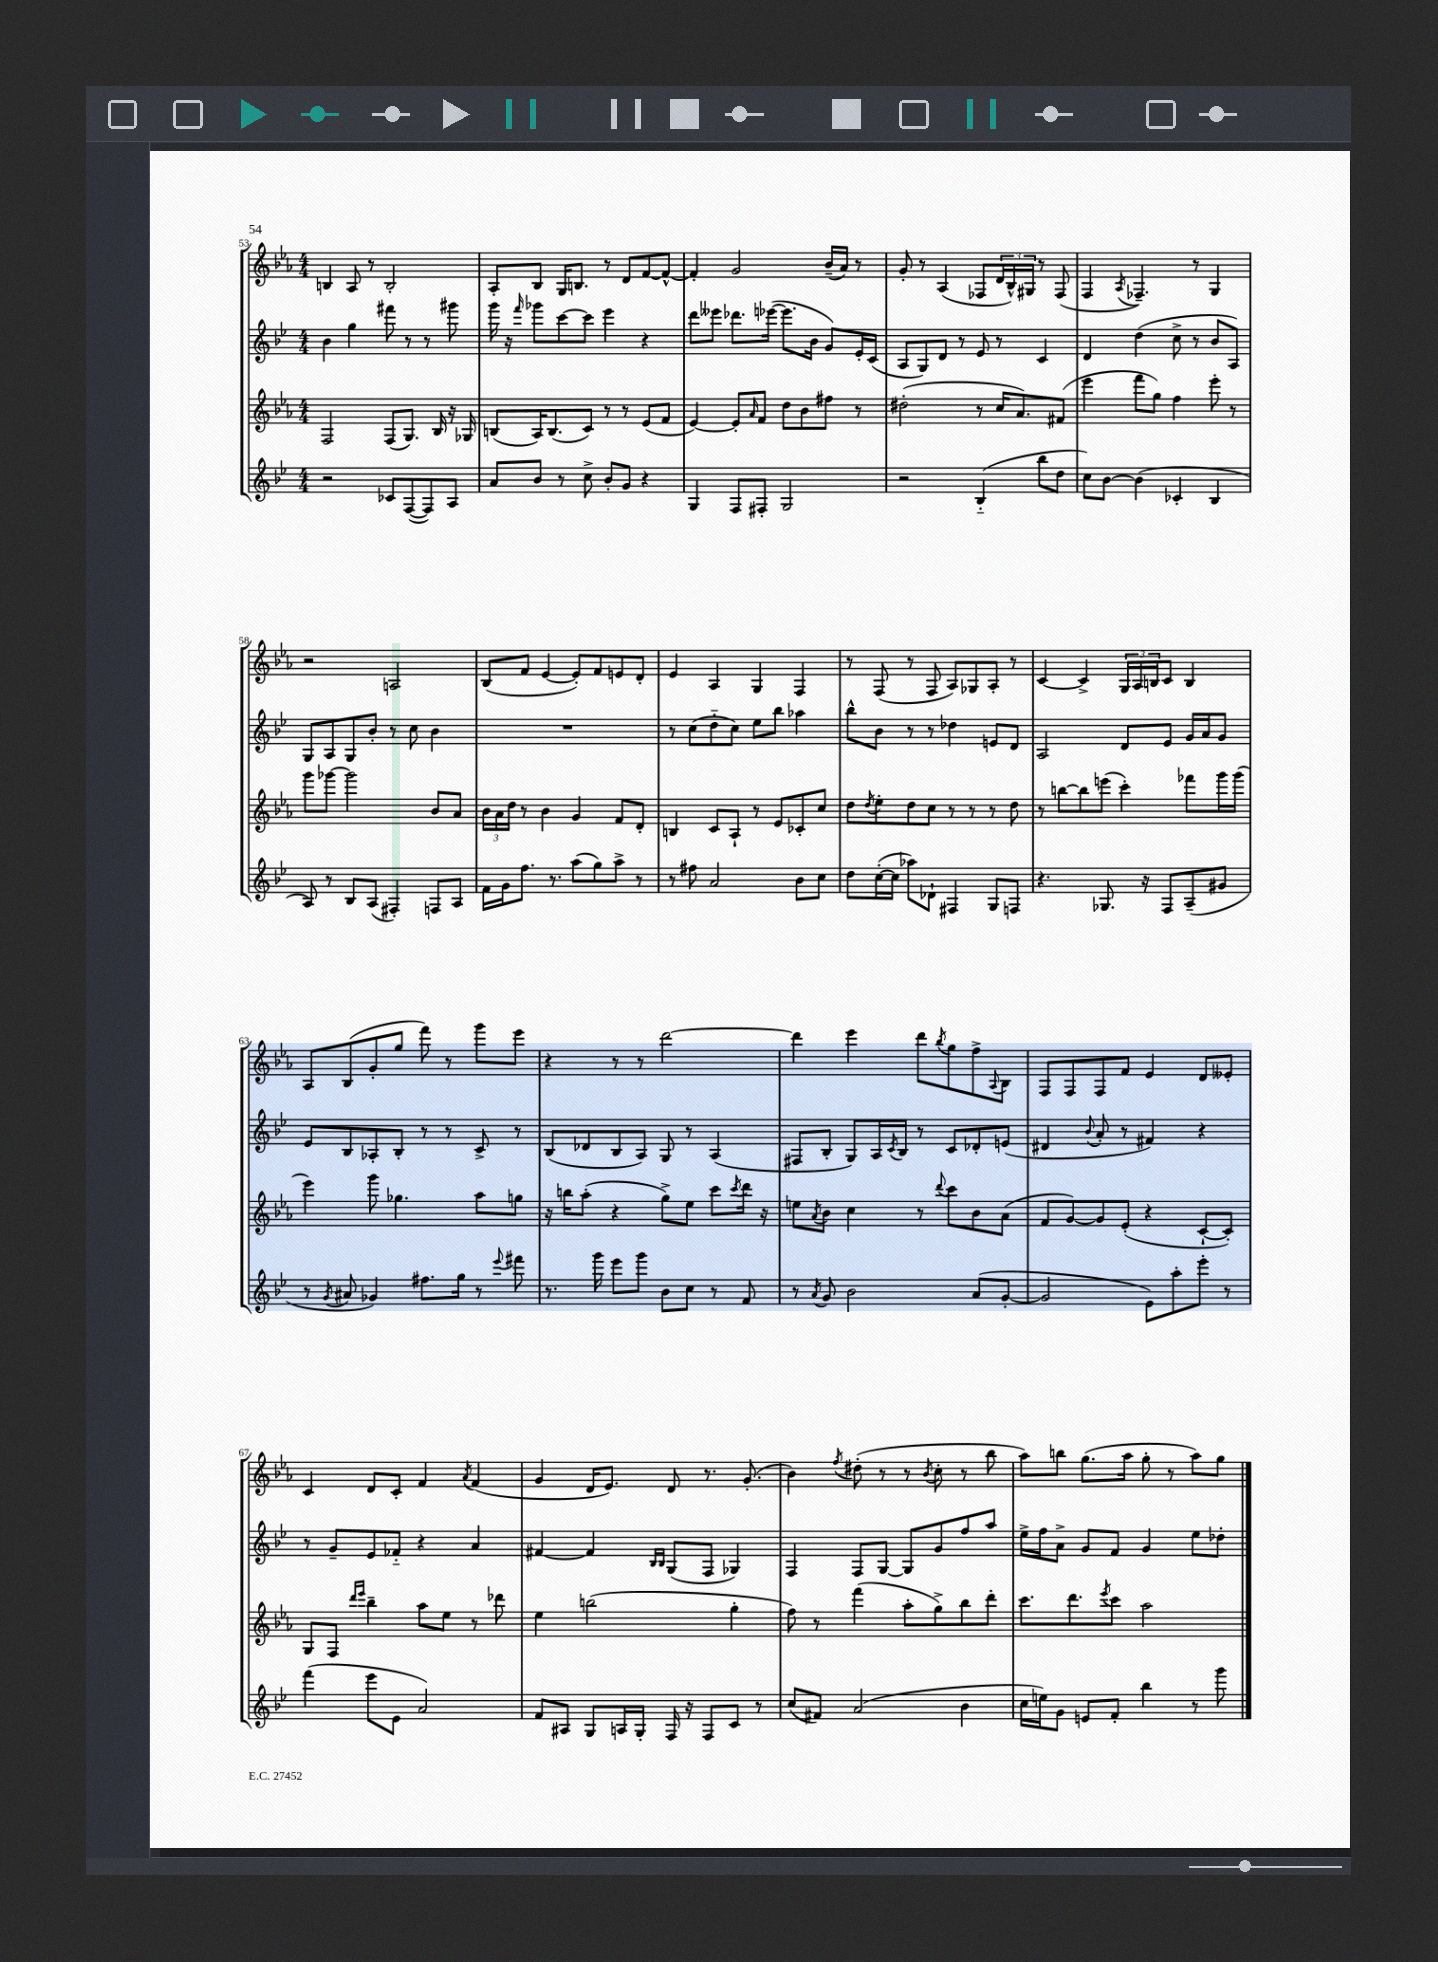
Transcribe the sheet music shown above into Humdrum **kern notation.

**kern	**kern	**kern	**kern
*staff4	*staff3	*staff2	*staff1
*clefG2	*clefG2	*clefG2	*clefG2
*k[b-e-]	*k[b-e-a-]	*k[b-e-]	*k[b-e-a-]
*M4/4	*M4/4	*M4/4	*M4/4
2r	2F	4b-	4B
.	.	4gg	8A-
.	.	.	8r
8c-	(8F	8fff#	2B'
([8F	8.G)	8r	.
8F])	.	8r	.
.	16B-	.	.
8A	16r	8ggg#	.
.	16G-	.	.
=	=	=	=
8a	(8B	16ggg	8A-'
.	.	16r	.
.	.	16qqfff	.
8b-	16A-)	8ggg-	8B-
.	(8.B	.	.
8r	.	[8ccc	16G
.	.	.	8.B
8cc^	8c)	8ccc]	.
8b-'	8r	4eee-	8r
8g	8r	.	8d
4r	(8e-	4r	[8f
.	8f	.	8f^^_
=	=	=	=
4G	[4e-)	8ddd	4f']
.	.	8eee--	.
8F	8e-']	8.ddd-	2g
.	16qqa-	.	.
8F#'	8f	.	.
.	.	([16eee-	.
2G	8dd	8.eee-]	.
.	8b-	.	.
.	.	16b-	.
.	8ff#	8g)	(16b-~
.	.	.	16a-)
.	8r	16e-'	8r
.	.	(16c	.
=	=	=	=
2r	(2dd#'	8A	8g'
.	.	8G)	8r
.	.	8d	(4A-
.	.	8r	.
(4B-'~	8r	8e-	8F-
.	16cc	8r	24d
.	.	.	24B-^^)
.	8.a-)	.	.
.	.	.	24G#
8bb-	.	4c	8r
8dd	(8f#	.	(8F-
=	=	=	=
8cc)	4eee-	4d	4F
[8b-	.	.	.
.	.	.	8qA-
(4b-]	8fff	(4dd	4.F-~)
.	8gg)	.	.
4c-'	4ff	8cc^	.
.	.	8r	8r
4B-	8eee-'	8b-	4G
.	8r	8A)	.
=	=	=	=
8A)	8ggg	8G	2r
8r	[8ggg-	8A	.
8B-	2ggg-]	8G	.
(8A	.	8b-'	.
4F#')	.	8r	2A
.	.	8cc	.
8F	8b-	4b-	.
8A	8a-	.	.
=	=	=	=
16f	24b-	1r	(8B-
.	24a-	.	.
16g	.	.	.
.	24dd	.	.
8.ff	8r	.	8f
.	4b-	.	[4e-
8.r	.	.	.
(8aa	4g	.	8e-'])
8gg)	.	.	8f
8aa^	8f	.	8e
8r	8d'	.	8d'
=	=	=	=
8r	4B	8r	4e-
8ff#	.	(8cc	.
2a	8c	8dd'~	4A-
.	8A-`	8cc)	.
.	8r	8ee-	4G
.	8e-	8bb-	.
8b-	8c-'	4aa-	4F
8cc	8cc	.	.
=	=	=	=
8dd	8dd	8bb-^^	8r
.	8qdd	.	.
([16cc'	8ee-'	8b-	(8F
16cc]	.	.	.
8aa-)	8dd	8r	8r
8d-`	8cc	8r	8F
4F#	8r	4dd-	8A-)
.	8r	.	8G-
8G	8r	8e	8A-'
8F	8dd	8d	8r
=	=	=	=
4.r	8r	2A	[4c
.	[8bb	.	.
.	8bb]	.	4c^]
8.G-	(8eee	.	.
.	4ccc')	8d	24G
.	.	.	24A-
16r	.	.	.
.	.	.	24B
8F	.	8e-	8c
(8A~	8fff-	16g	4B
.	.	16a	.
8g#	16ggg	8g	.
.	(16ggg	.	.
=	=	=	=
8r	4eee-)	8e-	8A-
8qg	.	.	.
8a#	.	8B-	(8B-
4g-)	8ggg	8A-'	8g'
.	4.gg-	8B-'	8gg
8.ff#	.	8r	8fff)
.	.	8r	8r
16gg	.	.	.
8r	8aa-	8c^	8ggg
8qqeee-	.	.	.
8fff#	8gg	8r	8eee-
=	=	=	=
8.r	16r	(8B-	4r
.	16bb	.	.
.	(8aa-'	8d-	.
16ggg	.	.	.
8eee-	4r	8B-	8r
8ggg	.	8A)	8r
8b-	8gg^)	8G	[2ddd
8cc	8ee-	8r	.
8r	8ccc	(4A	.
.	8qccc	.	.
8f	16ddd	.	.
.	16r	.	.
=	=	=	=
8r	8ee	8F#	4ddd]
8qa	8qa-	.	.
8g	8b-	8B-'	.
2b-	4cc	8G)	4eee-
.	.	16A	.
.	.	8qc	.
.	.	16B-	.
.	8r	8r	8ddd
.	8qqddd	.	8qbb-
.	8ccc	8c	8gg
(8a	8b-	8d-'	8ff^
.	.	.	8qqA-
[8g'	(8a-	(8e	8B-
=	=	=	=
2g]	8f	4d#	8F
.	[8g)	.	8F
.	.	8qqb-	.
.	8g]	8a'	8F
.	(8e-'	8r	8f
8e-)	4r	4f#)	4e-
8aa'	.	.	.
8eee-'	[8c`	4r	8d
8r	8c'])	.	8e--'
=	=	=	=
(4fff	8G	8r	4c
.	8F	8g~	.
.	16qqddd	.	.
.	16qqeee-	.	.
8eee-	4bb-~	8e-	8d
8e-	.	8f-'~	8c'
2a)	8aa-	4r	4f
.	8ee-	.	.
.	.	.	8qa-
.	8r	4a	(4f
.	8ddd-	.	.
=	=	=	=
8f	4ee-	[4f#	4g
8A#	.	.	.
8G	(2bb	4f#]	16d
.	.	.	8.e-)
16A	.	.	.
16G'	.	.	.
.	.	16qqB-	.
.	.	16qqB-	.
16F	.	(8G	8d
16r	.	.	.
8F	.	8F	8.r
8c	4gg'	4G-)	.
.	.	.	(8.g'
8r	.	.	.
=	=	=	=
(8cc	8ff)	4F	4b-)
8f#)	8r	.	.
.	.	.	8qff
(2a	(4fff	8F	(8dd#'
.	.	[8G	8r
.	8aa-'	8G]	8r
.	.	.	8qb-
.	8gg^)	8g	8cc'
4b-	8bb-	8ff	8r
.	8ddd'	8aa	8bb-
=	=	=	=
16cc	8.ccc	16ee-^	8aa-)
16ee)	.	16ff	.
8g	.	8a^	8bb
.	8.ddd	.	.
8e	.	8g	(8.gg
.	8qeee-	.	.
8f'	8ccc	8f	.
.	.	.	16aa-
4bb-	2aa-	4g	8gg'
.	.	.	8r
8r	.	8ee-	8aa-)
8ggg	.	8dd-'	8gg
==	==	==	==
*-	*-	*-	*-
